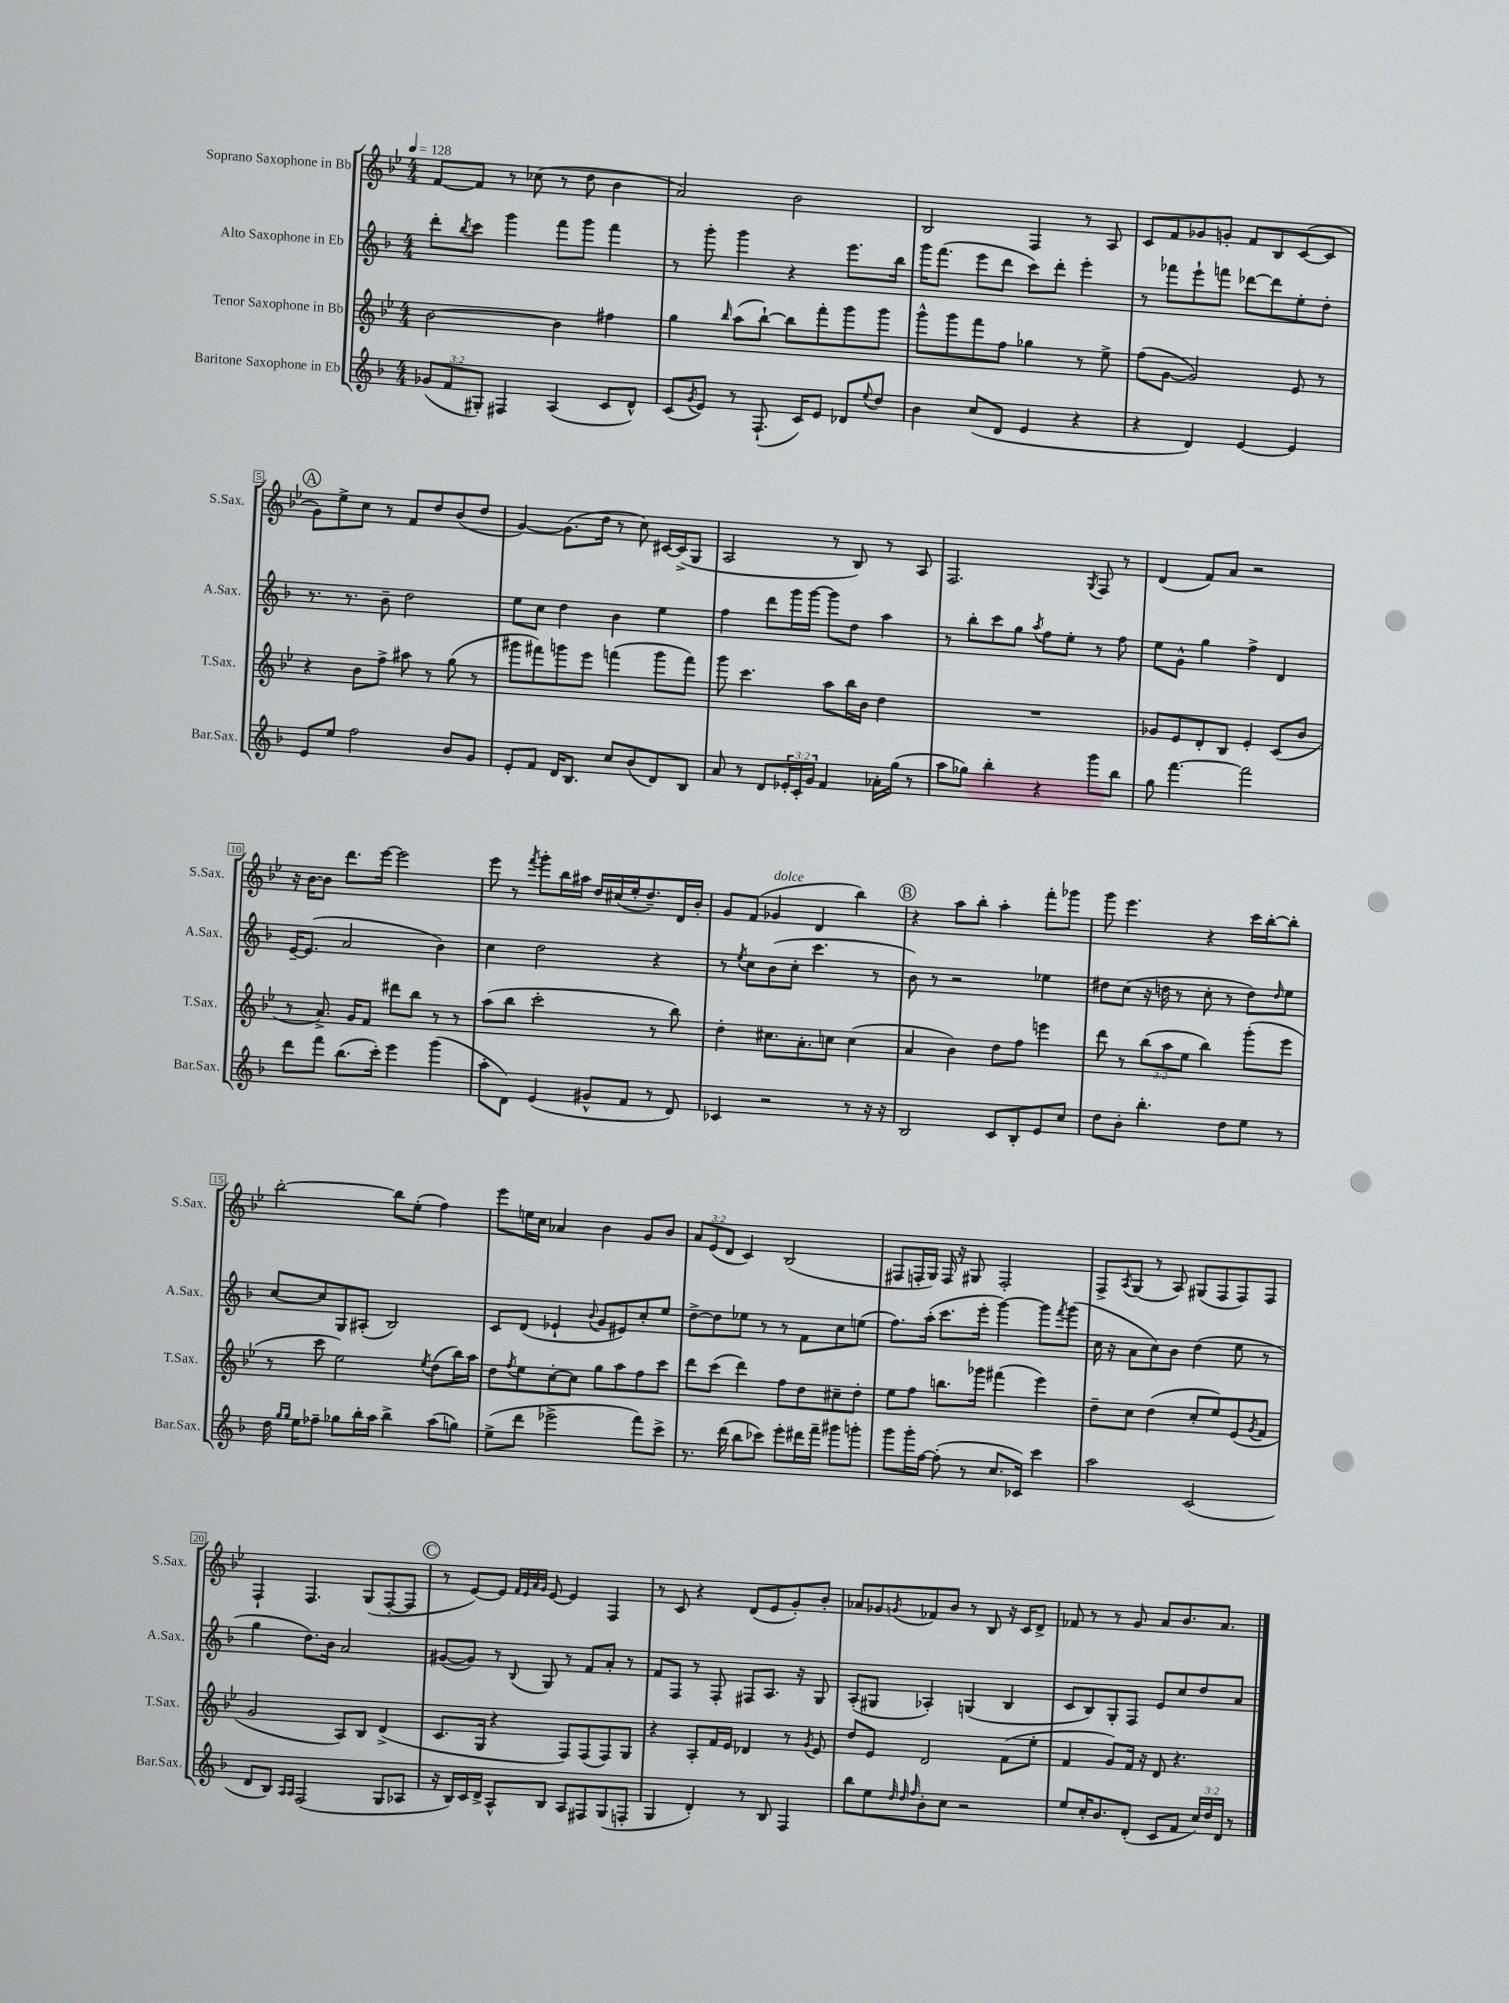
<<
\new StaffGroup <<
\new Staff = "s0" \with { instrumentName = "Soprano Saxophone in Bb" shortInstrumentName = "S.Sax." } {
    \clef treble \key bes \major \numericTimeSignature \time 4/4 \override Staff.TupletNumber.text = #tuplet-number::calc-fraction-text \tempo 4 = 128
    f'8~ f'8 r8 ces''8( r8 d''8 bes'4 |
    a'2) bes'2 |
    bes2 f4 r8 a8 |
    c'8 f'8 ges'8 g'8-. f'8 bes8 c'8~( c'8 |
    \mark \markup { \circle "A" } g'8) ees''8-> c''8 r8 f'8 d''8 bes'8( d''8 |
    g'4~) g'8.( d''16 r8 c''8) cis'16~ cis'16->( g8 |
    a2 r8 bes8) r8 a8 |
    f2. \acciaccatura { g8 } f8 r8 |
    d'4( f'8) a'8 r2 |
    r16 bes'16~ bes'8 d'''8. ees'''16~ ees'''2 |
    ees'''8 r8 \acciaccatura { f'''8 } g'''8-. bes''16 ais''16 d''16 cis''16( ees''16-. d''8.--) d'16 bes'16-. |
    g'8 f'8( ges'4^\markup { \italic "dolce" } d'4 bes''4) |
    \mark \markup { \circle "B" } r4 a''8 bes''8-. a''4-. f'''8-. ges'''8 |
    g'''8 ees'''4. r4 c'''16 bes''16~-. bes''8-. |
    bes''2~-. bes''8 ees''8-.( f''4) |
    ees'''8 e''16 c''16 aes'4 bes'4 g'8 bes'8 |
    \tuplet 3/2 { a'8 ees'8( d'8 } c'4) bes2( |
    fis8 f16-. g16) f16 r16 gis8 f2-. |
    f8-> \acciaccatura { a8 } g8( r8 a8) gis8( f8 f8) f8 |
    f4-! f4. g8( f8~-. f8 |
    \mark \markup { \circle "C" } r8 ees'8~) ees'8 \grace { f'32 ees'32 a'32 g'32 } ees'8~ ees'4 f4 |
    r8 c'8 r4 d'8( ees'8 g'8-.) bes'8-. |
    aes'8 ges'8 \acciaccatura { g'8 } fes'8 bes'8 r8 bes8 r16 c'16 d'8-> |
    fes'8 r8 r8 g'8 a'8 bes'8. a'8. \bar "|." |
}
\new Staff = "s1" \with { instrumentName = "Alto Saxophone in Eb" shortInstrumentName = "A.Sax." } {
    \clef treble \key f \major \numericTimeSignature \time 4/4
    d'''8-. \acciaccatura { bes''8 } c'''8 g'''4 f'''8 g'''8 f'''4 |
    r8 g'''8-. g'''4 r4 e'''8. bes''16 |
    g'''16 f'''8.( e'''8 d'''8 c'''8) d'''8-. e'''4-. |
    r8 fes'''8 e'''8-! f'''8 des'''8~ des'''8 e''8-. d''8-. |
    \mark \markup { \circle "A" } r8. r8. bes'8-- d''2 |
    e''8 c''8 d''4 bes'4 e''4 |
    f''4 d'''8 g'''16 g'''16~ g'''8 d''8 a''4 |
    r8 bes''8-. c'''8 g''8 \acciaccatura { a''8 } f''8 e''8-. r8 f''8 |
    e''8 g'8-^ g''4 f''4-> d'4 |
    e'16~-- e'8.( a'2 bes'4) |
    c''4 d''2 r4 |
    r8 \acciaccatura { e''8 } c''8 bes'8( c''8-. c'''4. r8 |
    \mark \markup { \circle "B" } bes'8) r8 r2 ees''4 |
    dis''8 c''8( r16 d''16 r8 c''8-. r8 d''8) \grace { d''16 } e''8 |
    c''8~ c''8 g8 ais8-.( bes2) |
    c'8 d'8( ees'4-! \appoggiatura { bes'8 } g'8 eis'8) c''8-. e''8 |
    d''8~-> d''8 ees''8 r8 r8 f'8 c''8 e''8( |
    f''8.) a''16-.( c'''8. e'''16-. g'''4~) g'''8 \acciaccatura { f'''8 } g'''8( |
    c''16 r16 a'8 c''8) bes'8 d''4( e''8 r8 |
    g''4 d''8.) bes'16 a'2 |
    \mark \markup { \circle "C" } gis'8~( gis'8) r8 \appoggiatura { bes8 } g8 r8 f'8 a'8-. r8 |
    f'8 f8 r8 f8-. fis8 a8. r16 g8 |
    a8-.( gis8 aes4-.) g4( bes4 |
    c'8 bes8) g8-. f8 e'8 c''8 d''8 a'8 \bar "|." |
}
\new Staff = "s2" \with { instrumentName = "Tenor Saxophone in Bb" shortInstrumentName = "T.Sax." } {
    \clef treble \key bes \major \numericTimeSignature \time 4/4 \override Staff.TupletNumber.text = #tuplet-number::calc-fraction-text
    bes'2~ bes'4 fis''4 |
    g''4 \grace { bes''16 } a''8( bes''8~-!) bes''8 f'''8-. g'''8 g'''8 |
    g'''8-^ g'''8 f'''8 f''8 ges''4 r8 ees''8-> |
    f''8( g'8~ g'2) ees'8 r8 |
    \mark \markup { \circle "A" } r4 bes'8 f''8-> ais''8 r8 g''8( r8 |
    gis'''8 fis'''8) g'''8 ees'''8 f'''4( g'''8 f'''8) |
    g'''8 c'''4. a''8 bes''16 bes'16 d''4 |
    R1 |
    ges'8 ees'8 d'8-. bes8 ees'4-. c'8( bes'8 |
    r8 a'8.->) g'16 f'8 dis'''8 bes''8 r8 r8 |
    a''8( bes''8 c'''2-. r8 bes''8) |
    d''4-. cis''8. a'8.-. c''8 c''4( |
    \mark \markup { \circle "B" } a'4 bes'4) d''8 f''8 e'''4 |
    d'''8 r8 \tuplet 3/2 { bes''8( a''8 ees''8 } bes''4) g'''8-.( ees'''8 |
    r8 c'''8 ees''2) \acciaccatura { ees''8 } d''8( bes''16) a''16 |
    d''8 \acciaccatura { f''8 } ees''8 c''8~-. c''8 g''8 a''8 f''8 c'''8 |
    d'''8 c'''8( d'''4) f''8 d''8 cis''8-- d''8-. |
    ees''8 f''8 b''8. ges'''16 fis'''4( ees'''4) |
    d''8-- c''8 d''4( c''8-. ees''8) ees'8( \acciaccatura { g'8 } f'8 |
    g'2 a8) bes8 d'4->( |
    \mark \markup { \circle "C" } c'8. g16 r4 f8) f8( f8) g8 |
    r4 a8-. f'16 ees'16 des'4 r8 \acciaccatura { g'8 } ees'8 |
    d''8 ees'8 d'2 f'8( ees''8-. |
    f'4 g'8) f'16 r16 d'8 r4. \bar "|." |
}
\new Staff = "s3" \with { instrumentName = "Baritone Saxophone in Eb" shortInstrumentName = "Bar.Sax." } {
    \clef treble \key f \major \numericTimeSignature \time 4/4 \override Staff.TupletNumber.text = #tuplet-number::calc-fraction-text
    \tuplet 3/2 { ges'8( f'8 gis8-.) } fis4 a4( c'8 d'8-^) |
    c'8( \acciaccatura { g'8 } e'8) r8 f8.-!( c'16) e'8 des'8 \appoggiatura { e''8 } d''8 |
    bes'4 c''8( d'8 e'4 r4 |
    r4 d'4) e'4~ e'4 |
    \mark \markup { \circle "A" } e'8 e''8 f''2 bes'8 g'8 |
    e'8-. f'8 d'16 bes8. c''8 bes'8( d'8) bes8 |
    a'8 r8 d'8 \tuplet 3/2 { ees'16-. c'16-. g'16 } f'4 aes'16-. g''16( r8 |
    a''8 ges''8) bes''4-. r4 g'''8 bes''8 |
    g''8 f'''4.~ f'''2 |
    d'''8 f'''8 bes''8.( c'''16-.) e'''4 g'''4( |
    a''8-. d'8) e'4( gis'8-^ f'8 r8 d'8) |
    ces'4 r2 r8 r16 r16 |
    \mark \markup { \circle "B" } bes2 c'8 bes8-. e'8 c''8 |
    d''8 bes'8-. bes''4.-. d''8 e''8 r8 |
    d''16 \grace { g''16 g''16 } e''16 fes''8-- ges''8 bes''16-. a''16 bes''4-> a''8( g''8) |
    e''8->( d'''8 ees'''2-> f'''8) c'''8-> |
    r8. d'''16( bes''8 ces'''8) e'''8-. dis'''16 f'''16-- gis'''8 g'''8-. |
    g'''8 g'''16-. f''16~ f''8-.( r8 c''8. ces'16) c'''4 |
    a''2 c'2( |
    d'8 bes8) \grace { a16 a16 } f2( g8 aes8 |
    \mark \markup { \circle "C" } r16 bes16) c'16 d'16-> a8-^ bes8 a8 fis8 g8( f8-. |
    g4 d'4-.) r8 bes8 f4 |
    bes''8 e''8 \grace { d''32 d''32 f''32 } bes'8-. c''8 r2 |
    e''8 c''16-. bes'8. d'8-.( c'8 f'8 \tuplet 3/2 { c''16) d''16 d'16 } r8 \bar "|." |
}
>>
>>
\layout { \context { \Score \override BarNumber.stencil = #(make-stencil-boxer 0.1 0.3 ly:text-interface::print) } }
